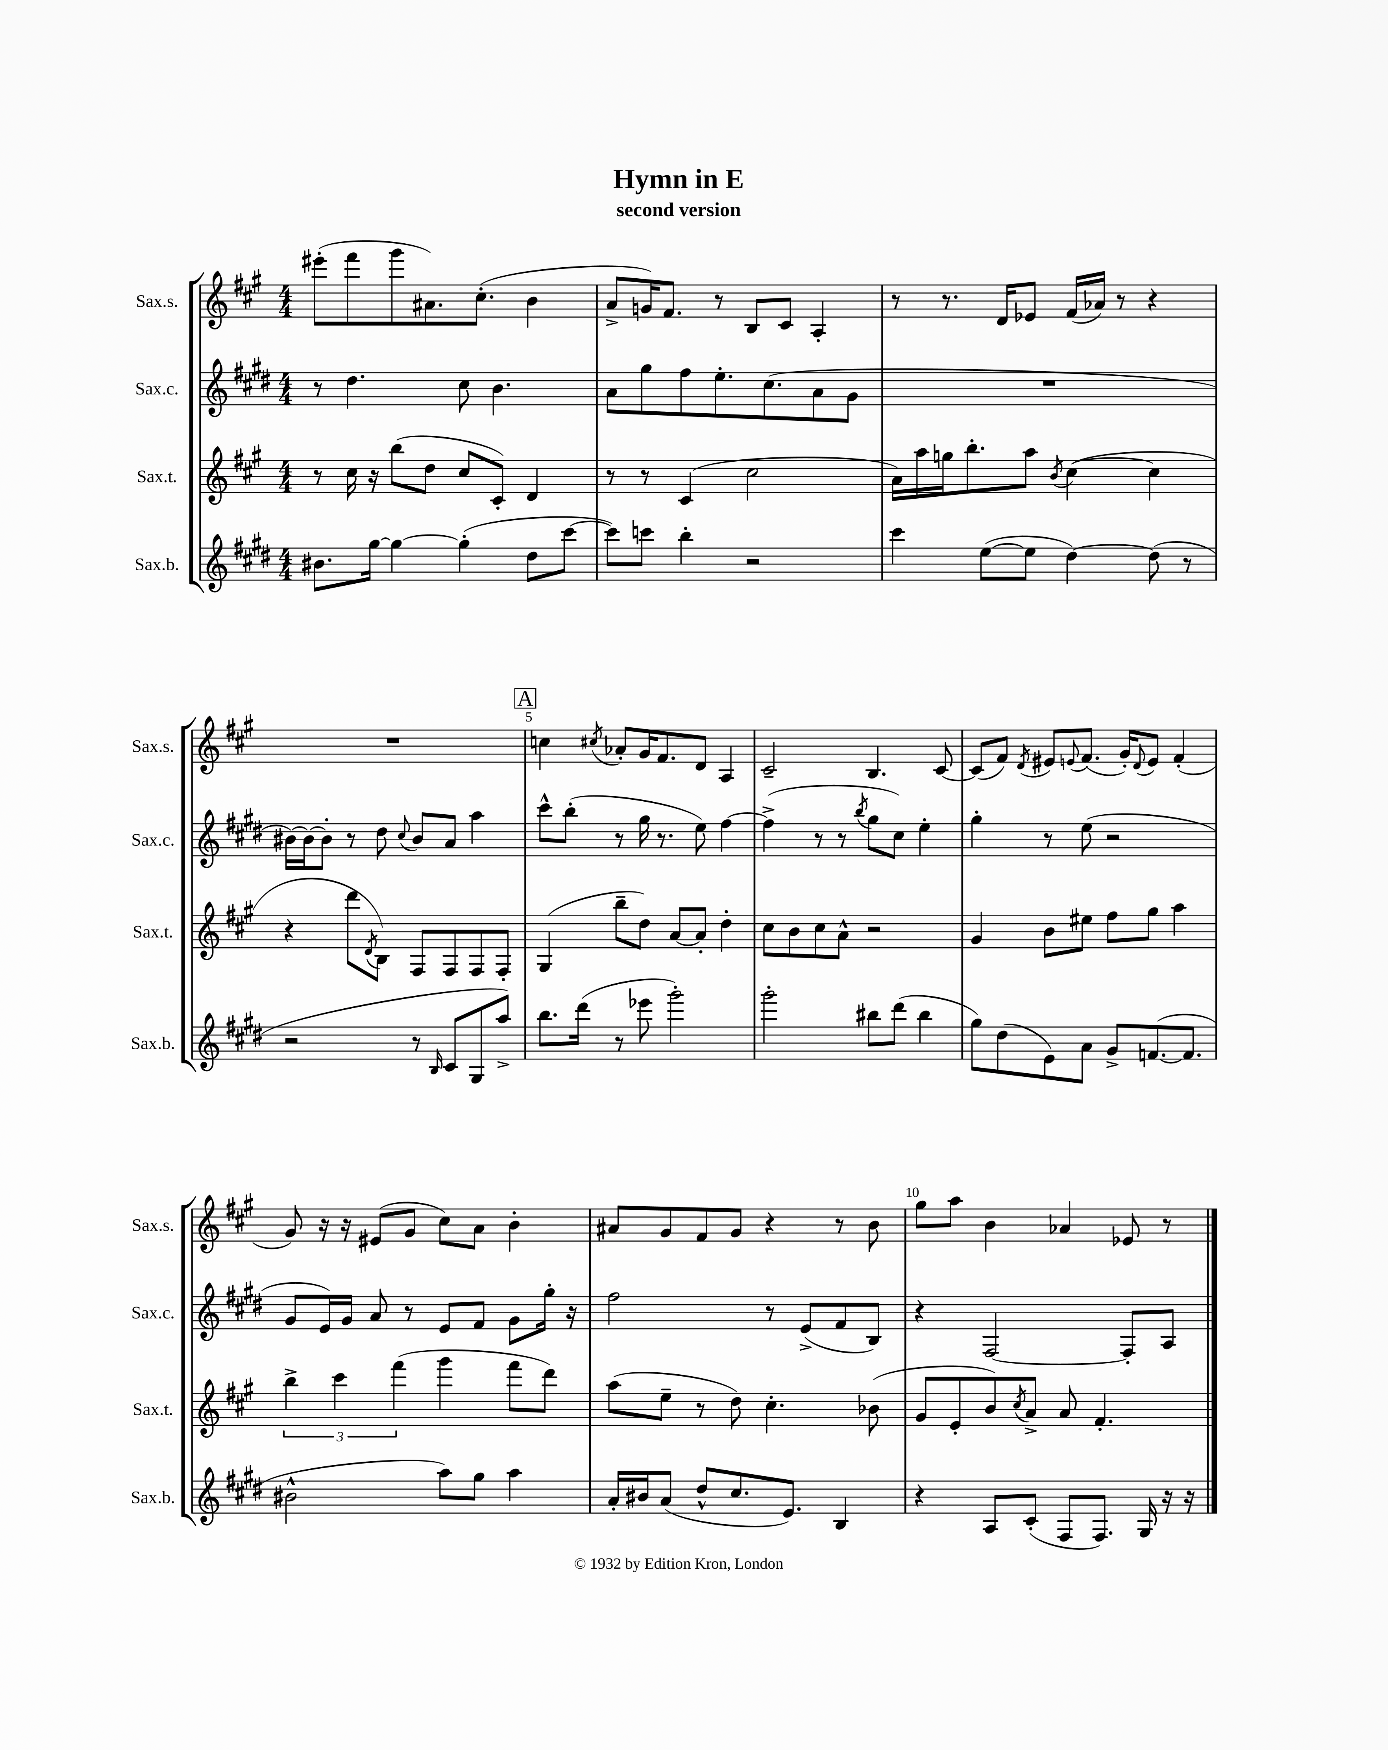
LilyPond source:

\header { title = "Hymn in E" subtitle = "second version" }
<<
\new StaffGroup <<
\new Staff = "s0" \with { instrumentName = "Sax.s." shortInstrumentName = "Sax.s." } {
    \clef treble \key a \major \numericTimeSignature \time 4/4
    eis'''8-.( fis'''8 gis'''8 ais'8.) cis''8.-.( b'4 |
    a'8-> g'16) fis'8. r8 b8 cis'8 a4-. |
    r8 r8. d'16 ees'8 fis'16( aes'16) r8 r4 |
    R1 |
    \mark \markup { \box "A" } c''4 \acciaccatura { cis''8 } aes'8-. gis'16 fis'8. d'8 a4 |
    cis'2-- b4. cis'8~ |
    cis'8( fis'8) \acciaccatura { d'8 } eis'8 \appoggiatura { e'8 } fis'8.( gis'16-.) \appoggiatura { d'8 } e'8 fis'4-.( |
    gis'8) r16 r16 eis'8( gis'8 cis''8) a'8 b'4-. |
    ais'8 gis'8 fis'8 gis'8 r4 r8 b'8 |
    gis''8 a''8 b'4 aes'4 ees'8 r8 \bar "|." |
}
\new Staff = "s1" \with { instrumentName = "Sax.c." shortInstrumentName = "Sax.c." } {
    \clef treble \key e \major \numericTimeSignature \time 4/4
    r8 dis''4. cis''8 b'4. |
    a'8 gis''8 fis''8 e''8.-. cis''8.( a'8 gis'8 |
    R1 |
    bis'16~) bis'16~ bis'8-. r8 dis''8 \appoggiatura { cis''8 } bis'8 a'8 a''4 |
    \mark \markup { \box "A" } cis'''8-^ b''8-.( r8 gis''16 r8. e''8) fis''4~ |
    fis''4->( r8 r8 \acciaccatura { b''8 } gis''8 cis''8) e''4-. |
    gis''4-. r8 e''8( r2 |
    gis'8 e'16) gis'16 a'8 r8 e'8 fis'8 gis'8 gis''16-. r16 |
    fis''2 r8 e'8->( fis'8 b8) |
    r4 fis2~ fis8-. a8 \bar "|." |
}
\new Staff = "s2" \with { instrumentName = "Sax.t." shortInstrumentName = "Sax.t." } {
    \clef treble \key a \major \numericTimeSignature \time 4/4
    r8 cis''16 r16 b''8( d''8 cis''8 cis'8-.) d'4 |
    r8 r8 cis'4( cis''2 |
    a'16) a''16 g''16 b''8.-. a''8 \acciaccatura { b'8 } cis''4~( cis''4 |
    r4 d'''8 \acciaccatura { d'8 } b8) fis8 fis8 fis8 fis8-. |
    \mark \markup { \box "A" } gis4( b''8-- d''8) a'8~ a'8-. d''4-. |
    cis''8 b'8 cis''8 a'8-^ r2 |
    gis'4 b'8 eis''8 fis''8 gis''8 a''4 |
    \tuplet 3/2 { b''4-> cis'''4 fis'''4( } gis'''4 fis'''8 d'''8) |
    a''8( e''8-- r8 d''8) cis''4.-. bes'8( |
    gis'8 e'8-. b'8) \acciaccatura { cis''8 } a'8-> a'8 fis'4.-. \bar "|." |
}
\new Staff = "s3" \with { instrumentName = "Sax.b." shortInstrumentName = "Sax.b." } {
    \clef treble \key e \major \numericTimeSignature \time 4/4
    bis'8. gis''16~ gis''4~ gis''4-.( dis''8 cis'''8~ |
    cis'''8) c'''8 b''4-. r2 |
    cis'''4 e''8~( e''8 dis''4~) dis''8( r8 |
    r2 r8 \grace { b16 } cis'8 gis8 a''8->) |
    \mark \markup { \box "A" } b''8. dis'''16( r8 ees'''8 gis'''2-.) |
    gis'''2-. bis''8 dis'''8( bis''4 |
    gis''8) dis''8( e'8) a'8 gis'8-> f'8.~( f'8. |
    bis'2-^ a''8) gis''8 a''4 |
    a'16-. bis'16 a'8( dis''8-^ cis''8. e'8.) b4 |
    r4 a8 cis'8-.( fis8 fis8.) gis16 r16 r16 \bar "|." |
}
>>
>>
\layout { \context { \Score \override BarNumber.break-visibility = ##(#f #t #t) barNumberVisibility = #(every-nth-bar-number-visible 5) } }
